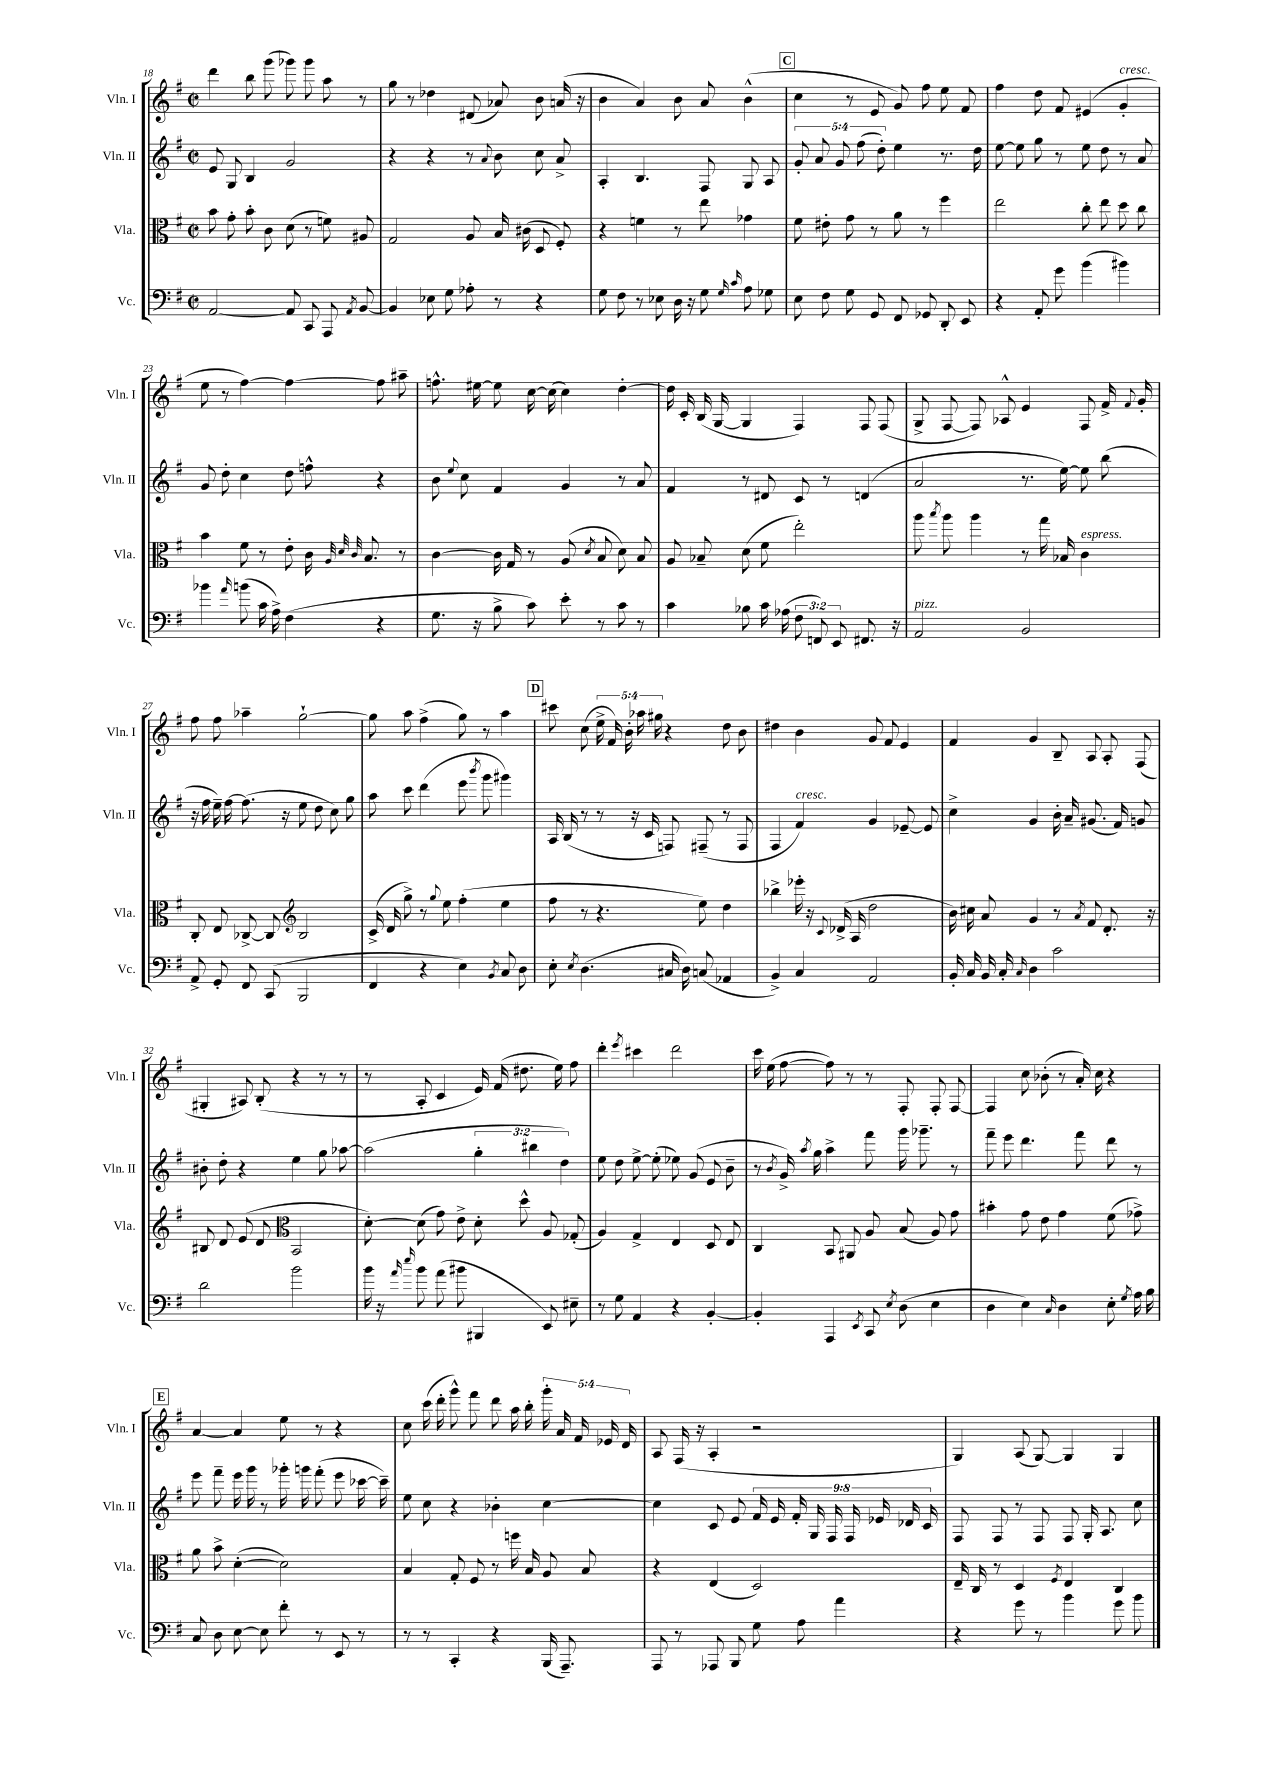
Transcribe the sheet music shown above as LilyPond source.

<<
\new StaffGroup <<
\new Staff = "s0" \with { instrumentName = "Vln. I" shortInstrumentName = "Vln. I" } {
    \clef treble \key g \major \defaultTimeSignature \time 2/2 \override Staff.TupletNumber.text = #tuplet-number::calc-fraction-text
    \autoBeamOff d'''4 b''8 g'''8( ges'''8) ges'''8 a''8 r8 |
    g''8 r8 des''4 dis'8( aes'8) b'8 a'16( r16 |
    b'4 a'4) b'8 a'8 b'4-^( |
    \mark \markup { \box "C" } c''4 r8 e'8 g'8) fis''8 e''8 fis'8 |
    fis''4 d''8 fis'8 eis'4( g'4-.^\markup { \italic "cresc." } |
    e''8 r8 fis''4~) fis''4~ fis''8 ais''8-- |
    f''8.-^ eis''16~ eis''8 c''16~ c''16( c''4) d''4~-. |
    d''16 c'16-. b16( g16~ g4 fis4) fis8 fis8( |
    g8-> fis8~ fis8) aes8-^ e'4 fis8 fis'16-> \appoggiatura { fis'8 } g'16-. |
    fis''8 fis''8 aes''4-- g''2~-! |
    g''8 a''8 fis''4->( g''8) r8 a''4 |
    \mark \markup { \box "D" } cis'''8 c''8( \tuplet 5/4 { e''16-> fis'16) b'16-. aes''16 gis''16 } r4 d''8 b'8 |
    dis''4 b'4 g'8 fis'8 e'4 |
    fis'4 g'4 b8-- a8 a8-. fis8( |
    gis4-. ais8) b8-.( r4 r8 r8 |
    r8 a8-. c'4 e'16) fis'16( dis''8. e''16) fis''8 |
    d'''4-. \acciaccatura { e'''8 } cis'''4 d'''2 |
    c'''16 e''16( fis''8~ fis''8) r8 r8 fis8-. fis8-. fis8~ |
    fis4 c''8 bes'8-.( r8 a'16-.) c''16 r4 |
    \mark \markup { \box "E" } a'4~ a'4 e''8 r8 r4 |
    c''8 c'''16( d'''16-. g'''8-^) fis'''8 d'''8 a''16 b''16-. \tuplet 5/4 { g'''16-. a'16 fis'16 ees'16 d'16 } |
    a8 fis16( r16 a4-. r2 |
    g4) a8( g8~) g4 g4 \bar "|." |
}
\new Staff = "s1" \with { instrumentName = "Vln. II" shortInstrumentName = "Vln. II" } {
    \clef treble \key g \major \defaultTimeSignature \time 2/2 \override Staff.TupletNumber.text = #tuplet-number::calc-fraction-text
    \autoBeamOff e'8 g8 b4 g'2 |
    r4 r4 r8 \appoggiatura { a'8 } b'8 c''8 a'8-> |
    a4-. b4. fis8 g8 a8 |
    \mark \markup { \box "C" } \tuplet 5/4 { g'8-. a'8 g'8 fis''8( d''8-.) } e''4 r8. d''16 |
    e''8~ e''8 g''8 r8 e''8 d''8 r8 a'8 |
    g'8 d''8-. c''4 d''8 f''8-^ r4 |
    b'8 \appoggiatura { e''8 } c''8 fis'4 g'4 r8 a'8 |
    fis'4 r8 dis'8 c'8 r8 d'4( |
    a'2 r8. e''16~) e''8 b''8( |
    r16 fis''16 e''16--) fis''16~ fis''8.( r16 e''8 d''8 c''8) g''8 |
    a''8 c'''8 d'''4( e'''8 \acciaccatura { b'''8 } g'''8 gis'''4) |
    \mark \markup { \box "D" } a16 b16( r8 r8 r16 c'16 f8) fis8--( r8 fis8 |
    fis4 fis'4^\markup { \italic "cresc." }) g'4 ees'8~-- ees'8 |
    c''4-> g'4 b'16-. a'16-- gis'8.( fis'16) g'8 |
    bis'8-. d''8-. r4 e''4 g''8 aes''8~ |
    aes''2( \tuplet 3/2 { g''4-. bis''4 d''4) } |
    e''8 d''8 e''8~-> e''8-.( ees''8) g'8( e'8 b'8-- |
    r8 \acciaccatura { b'8 } g'16->) \acciaccatura { a''8 } g''16 a''4-> fis'''8 g'''16 ges'''8.-- r8 |
    fis'''8-- e'''8 d'''4. fis'''8 d'''8 r8 |
    \mark \markup { \box "E" } e'''8 fis'''8-- e'''16 g'''16 r8 ges'''16-. g'''16 fis'''8-.( e'''8 ces'''16~ ces'''16--) |
    e''8 c''8 r4 bes'4-. c''4~ |
    c''4 c'8 e'8 \tuplet 9/8 { fis'16 e'16 fis'16-. g16 fis16 fis16 ees'16 des'16 c'16 } |
    fis8 fis8 r8 fis8 fis8 g16-. a8. c''8 \bar "|." |
}
\new Staff = "s2" \with { instrumentName = "Vla." shortInstrumentName = "Vla." } {
    \clef alto \key g \major \defaultTimeSignature \time 2/2
    \autoBeamOff b'8 g'8-. b'8-. c'8 d'8( r8 f'8) ais8 |
    g2 a8 b16 cis'16( d8 fis8-.) |
    r4 f'4 r8 e''8 ges'4 |
    \mark \markup { \box "C" } fis'8 eis'8-. g'8 r8 a'8 r8 fis''4 |
    e''2 c''8-. e''8 d''8 c''8 |
    b'4 fis'8 r8 e'8-. c'16 \grace { a32 d'32 c'32 } b8. r8 |
    c'4~ c'16 g16 r8 a8( \acciaccatura { d'8 } b8 d'8) b8 |
    a8 bes8-- d'8( fis'8 e''2-.) |
    a''8 \acciaccatura { b''8 } a''8 a''4 r8 g''16 bes16 c'4^\markup { \italic "espress." } |
    c8-. e8 ces8~-> ces8 \clef treble b2 |
    c'16->( d'16 g''8->) r8 \appoggiatura { g''8 } e''8 fis''4-.( e''4 |
    \mark \markup { \box "D" } fis''8 r8 r4. e''8) d''4 |
    bes''4-> ees'''16-. r16 \appoggiatura { c'8 } des'16->( a16 d''2 |
    b'16) cis''16 a'8 g'4 r8 \acciaccatura { a'8 } fis'8 d'8.-. r16 |
    bis8 d'8 e'8( d'8 \clef alto b,2 |
    d'8~-.) d'8( g'8) e'8-> d'8-. d''8-^ a8 ges8-.( |
    a4) g4-> e4 d8 e8 |
    c4 b,8 ais,8 a8 b8( a8) g'8 |
    bis'4-. g'8 e'8 g'4 fis'8( ges'8->) |
    \mark \markup { \box "E" } a'8 b'8-> d'4~-.( d'2) |
    b4 g8-. fis8 r8 f''16 b16 a8 b8 |
    r4 e4( d2) |
    e16-- c16 r8 d4 \acciaccatura { fis8 } e4 c4 \bar "|." |
}
\new Staff = "s3" \with { instrumentName = "Vc." shortInstrumentName = "Vc." } {
    \clef bass \key g \major \defaultTimeSignature \time 2/2 \override Staff.TupletNumber.text = #tuplet-number::calc-fraction-text
    \autoBeamOff a,2~ a,8 c,8 a,,8 \acciaccatura { a,8 } b,8~ |
    b,4 ees8 g8 aes8-. r8 r4 |
    g8 fis8 r8 ees8 d16 r16 g8 \grace { g16 c'16 } a8 ges8 |
    \mark \markup { \box "C" } e8 fis8 g8 g,8 fis,8 ges,8 d,8-. e,8 |
    r4 a,8-. g'8 b'4( bis'4) |
    bes'4 \grace { a'16 } b'8( c'16 a16->) fis4( r4 |
    g8. r16 b8-> c'8) e'8-. r8 c'8 r8 |
    c'4 bes8 c'16 aes16( \tuplet 3/2 { fis8 f,8) e,8 } fis,8. r16 |
    a,2^\markup { \italic "pizz." } b,2 |
    a,8-> g,8-. fis,8 c,8( b,,2 |
    fis,4 r4 e4) \acciaccatura { b,8 } c8 d8 |
    \mark \markup { \box "D" } e8-. \acciaccatura { e8 } d4.( cis16 d16) c8( aes,4 |
    b,4->) c4 a,2 |
    b,16-. c16 b,16 c16-. \grace { c16 } d4 c'2 |
    d'2 b'2 |
    b'16 r16 \grace { a'16 e''16 } b'8 a'8( bis'8 bis,,4 e,8) eis8-- |
    r8 g8 a,4 r4 b,4~-. |
    b,4-. a,,4 \acciaccatura { e,8 } c,8 \acciaccatura { e8 } d8( e4 |
    d4 e4) \grace { c16 } d4 e8-. \acciaccatura { g8 } a16 b16 |
    \mark \markup { \box "E" } c8 d8 e8~ e8 fis'8-. r8 e,8 r8 |
    r8 r8 c,4-. r4 b,,16( a,,8.--) |
    a,,8 r8 aes,,8 b,,8 g8 a8 a'4 |
    r4 g'8 r8 b'4 g'8 b'8 \bar "|." |
}
>>
>>
\layout { \context { \Score currentBarNumber = #18 } }
